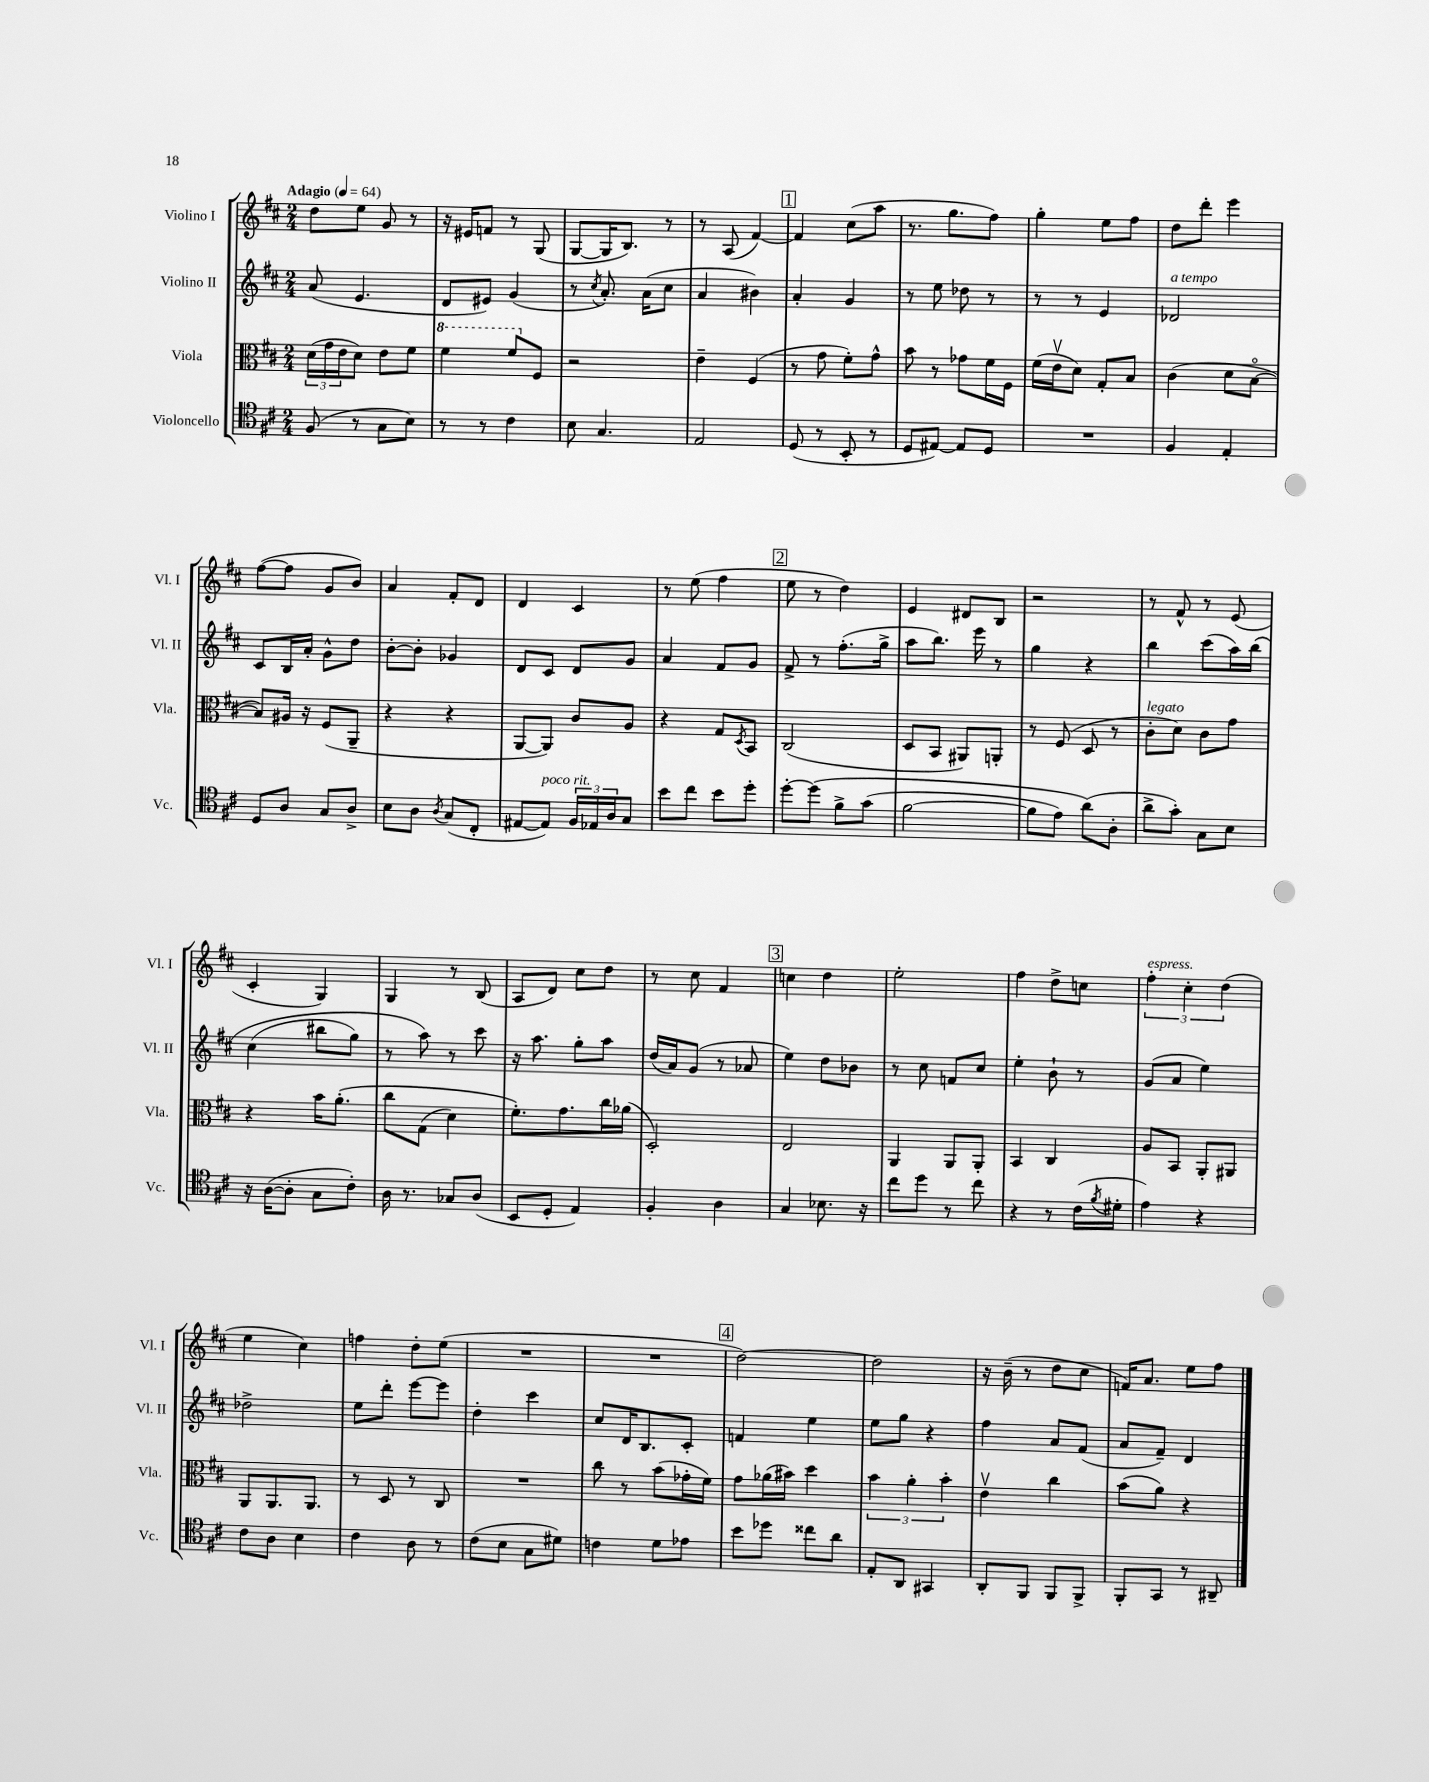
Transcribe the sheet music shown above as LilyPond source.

<<
\new StaffGroup <<
\new Staff = "s0" \with { instrumentName = "Violino I" shortInstrumentName = "Vl. I" } {
    \clef treble \key d \major \numericTimeSignature \time 2/4 \tempo "Adagio" 4 = 64
    d''8 e''8 g'8 r8 |
    r16 eis'16 f'8 r8 g8( |
    g8~ g16 b8.) r8 |
    r8 a8( fis'4~) |
    \mark \markup { \box "1" } fis'4 cis''8( a''8 |
    r8. g''8. fis''8) |
    g''4-. e''8 fis''8 |
    d''8 d'''8-. e'''4 |
    fis''8~( fis''8 g'8 b'8) |
    a'4 fis'8-. d'8 |
    d'4 cis'4 |
    r8 e''8( fis''4 |
    \mark \markup { \box "2" } e''8 r8 d''4) |
    e'4 dis'8 b8 |
    r2 |
    r8 fis'8-^ r8 e'8( |
    cis'4-. g4) |
    g4 r8 b8( |
    a8 d'8) cis''8 d''8 |
    r8 cis''8 fis'4 |
    \mark \markup { \box "3" } c''4 d''4 |
    e''2-. |
    fis''4 d''8-> c''8 |
    \tuplet 3/2 { fis''4-.^\markup { \italic "espress." } cis''4-. d''4( } |
    e''4 cis''4) |
    f''4 d''8-. e''8( |
    R2 |
    R2 |
    \mark \markup { \box "4" } d''2~) |
    d''2 |
    r16 b'16--( r8 d''8 cis''8 |
    f'16) a'8. e''8 fis''8 \bar "|." |
}
\new Staff = "s1" \with { instrumentName = "Violino II" shortInstrumentName = "Vl. II" } {
    \clef treble \key d \major \numericTimeSignature \time 2/4
    a'8( e'4. |
    d'8 eis'8) g'4( |
    r8 \acciaccatura { cis''8 } a'8.-.) a'16( cis''8 |
    a'4 bis'4) |
    \mark \markup { \box "1" } a'4-. g'4 |
    r8 e''8 des''8 r8 |
    r8 r8 e'4 |
    des'2^\markup { \italic "a tempo" } |
    cis'8 b16 a'16-. g'8-^ d''8 |
    b'8~-. b'8-. ges'4 |
    d'8 cis'8 d'8 g'8 |
    a'4 fis'8 g'8 |
    \mark \markup { \box "2" } fis'8-> r8 fis''8.-.( g''16-> |
    a''8 b''8.) e'''16 r8 |
    g''4 r4 |
    b''4 cis'''8( a''16) b''16\( |
    cis''4( bis''8 g''8) |
    r8 a''8\) r8 cis'''8 |
    r16 a''8. g''8-. a''8 |
    d''16( a'16) g'8( r8 aes'8 |
    \mark \markup { \box "3" } e''4) d''8 bes'8 |
    r8 cis''8 f'8 cis''8 |
    e''4-. b'8-! r8 |
    g'8( a'8 e''4) |
    des''2-> |
    e''8 d'''8-. e'''8~ e'''8 |
    d''4-. cis'''4 |
    cis''8 d'16 b8. cis'8-. |
    \mark \markup { \box "4" } f'4 e''4 |
    e''8 g''8 r4 |
    fis''4 a'8 fis'8( |
    a'8 fis'8--) d'4 \bar "|." |
}
\new Staff = "s2" \with { instrumentName = "Viola" shortInstrumentName = "Vla." } {
    \clef alto \key d \major \numericTimeSignature \time 2/4
    \tuplet 3/2 { d'16( g'16 e'16 } d'8) e'8 fis'8 |
    \ottava #1 fis''4 fis''8 \ottava #0 fis8 |
    r2 |
    e'4-- fis4( |
    \mark \markup { \box "1" } r8 g'8 fis'8-.) g'8-^ |
    b'8 r8 ges'8 fis'16 fis16 |
    fis'16( e'16\upbow d'8) g8-. b8 |
    cis'4( d'8 b8~\flageolet |
    b8) ais16 r16 fis8( a,8-- |
    r4 r4 |
    a,8~ a,8) cis'8 a8 |
    r4 g8 \acciaccatura { d8 } b,8 |
    \mark \markup { \box "2" } cis2( |
    d8 b,8 ais,8) a,8-. |
    r8 fis8( d8 r8 |
    cis'8-.^\markup { \italic "legato" } d'8) cis'8 g'8 |
    r4 b'16 a'8.-.\( |
    cis''8 g8( d'4) |
    fis'8.-.\) g'8. cis''16 aes'16( |
    d2-.) |
    \mark \markup { \box "3" } e2 |
    a,4 a,8 a,8-. |
    b,4 cis4 |
    a8 b,8 a,8-. ais,8 |
    a,8 a,8. a,8. |
    r8 d8 r8 cis8 |
    R2 |
    cis''8 r8 b'8( ges'16-. fis'16) |
    \mark \markup { \box "4" } g'8 aes'16( bis'16) d''4 |
    \tuplet 3/2 { b'4 a'4-. b'4-. } |
    e'4\upbow cis''4 |
    b'8( a'8) r4 \bar "|." |
}
\new Staff = "s3" \with { instrumentName = "Violoncello" shortInstrumentName = "Vc." } {
    \clef tenor \key d \major \numericTimeSignature \time 2/4
    fis8( r8 g8 b8) |
    r8 r8 cis'4 |
    b8 g4. |
    e2 |
    \mark \markup { \box "1" } d8( r8 b,8-. r8 |
    d8 eis8~) eis8 d8 |
    R2 |
    fis4 e4-. |
    d8 a8 g8 a8-> |
    b8 a8 \acciaccatura { a8 } g8( cis8-. |
    eis8~ eis8^\markup { \italic "poco rit." }) \tuplet 3/2 { fis16 ees16 a16 } g8 |
    b'8 cis''8 b'8 d''8-. |
    \mark \markup { \box "2" } d''8~-. d''8\( fis'8-> g'8( |
    fis'2~ |
    fis'8 e'8) a'8(\) a8-. |
    a'8-> g'8-.) g8 b8 |
    r16 a16~( a8-. g8 cis'8-.) |
    a16 r8. ges8 a8( |
    b,8 d8-. e4) |
    fis4-. a4 |
    \mark \markup { \box "3" } g4 bes8. r16 |
    cis''8 d''8 r8 cis''8 |
    r4 r8 cis'16( \acciaccatura { fis'8 } dis'16-. |
    e'4) r4 |
    cis'8 a8 b4 |
    cis'4 a8 r8 |
    cis'8( b8 g8 dis'8) |
    c'4 d'8 ees'8 |
    \mark \markup { \box "4" } b'8 des''8 cisis''8 a'8 |
    e8-. a,8 gis,4 |
    a,8-. fis,8 fis,8 fis,8-> |
    fis,8-. g,8 r8 ais,8-- \bar "|." |
}
>>
>>
\layout { \context { \Score \remove "Bar_number_engraver" } }
